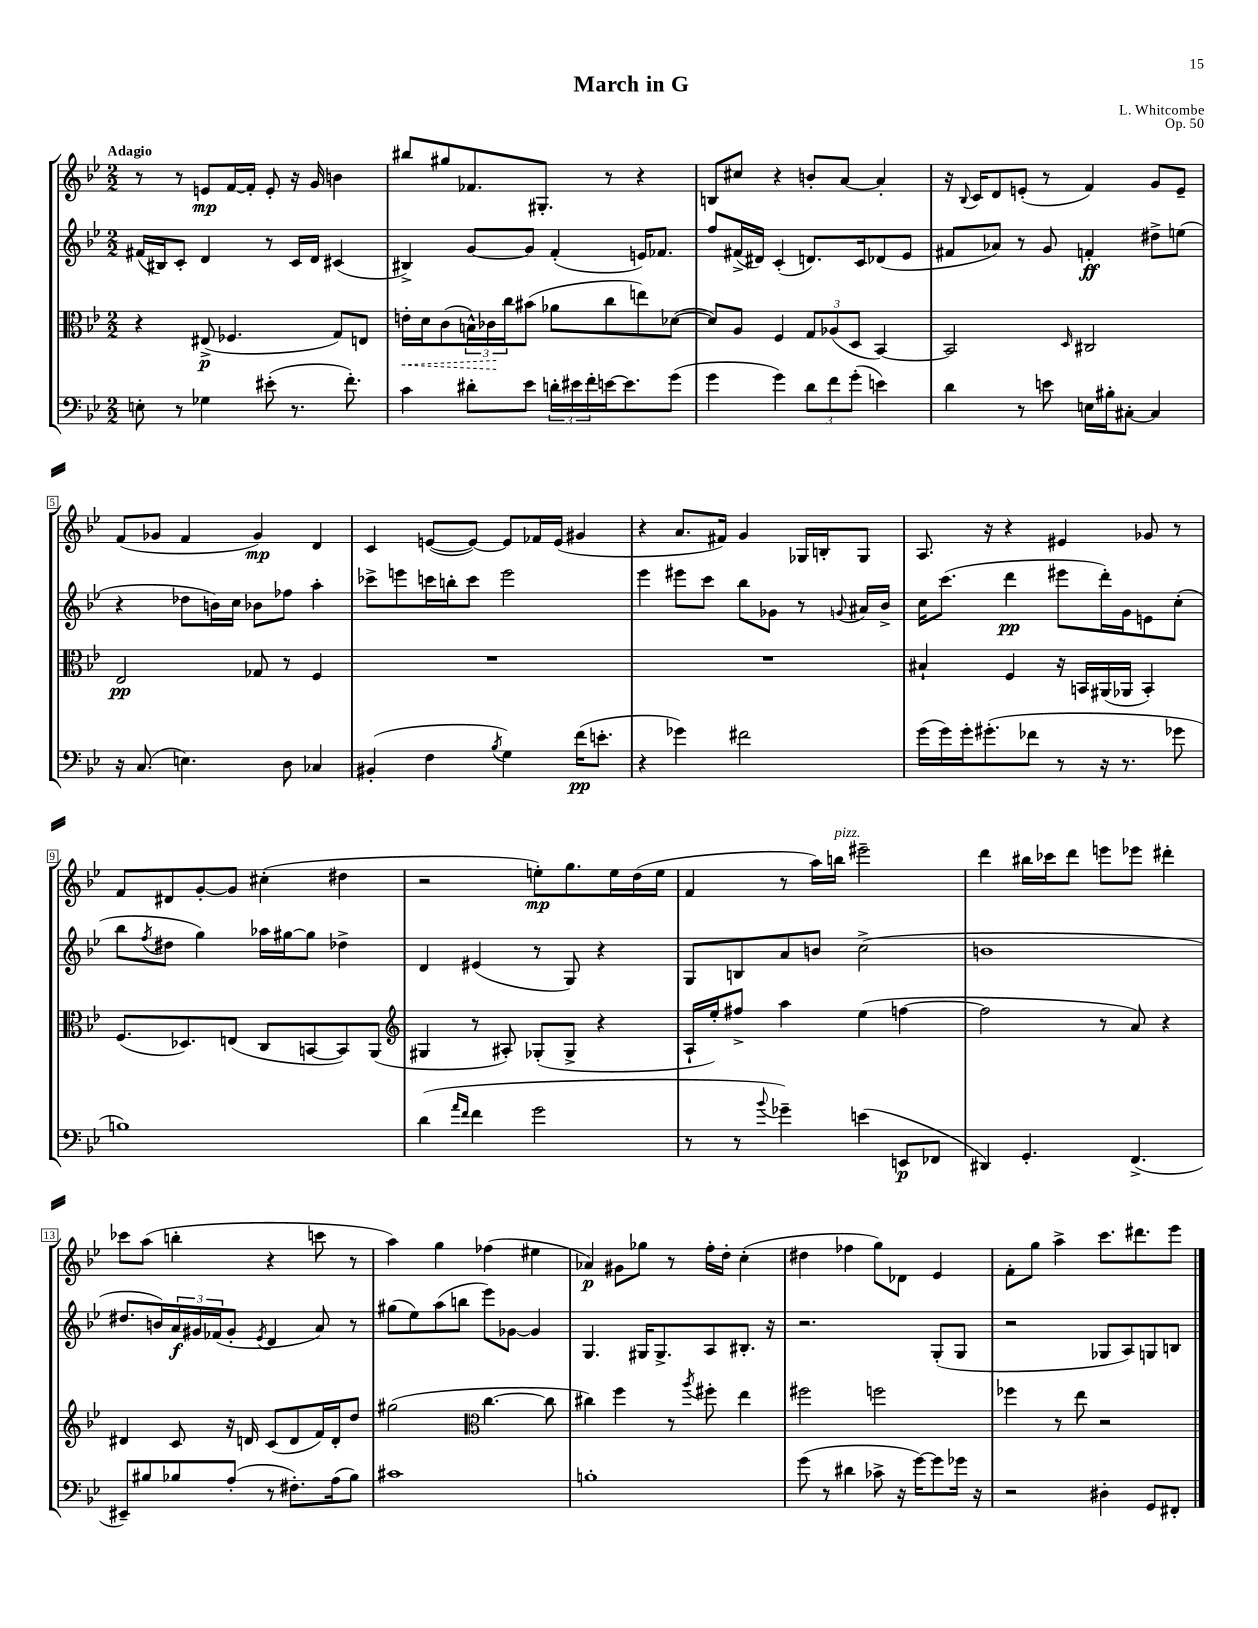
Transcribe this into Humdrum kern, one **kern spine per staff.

**kern	**kern	**kern	**kern
*staff4	*staff3	*staff2	*staff1
*clefF4	*clefC3	*clefG2	*clefG2
*k[b-e-]	*k[b-e-]	*k[b-e-]	*k[b-e-]
*M2/2	*M2/2	*M2/2	*M2/2
8E'	4r	(16f#	8r
.	.	16B#)	.
8r	.	8c'	8r
4G-	(8E#^	4d	8e
.	4.F-	.	[16f
.	.	.	16f']
(8e#'	.	8r	8e'
8.r	.	16c	16r
.	.	16d	16g
.	8G)	(4c#	4b
8.f')	.	.	.
.	8E	.	.
=	=	=	=
4c	16e'	4B#^)	8bb#
.	16d	.	.
.	(8c	.	8gg#
8d#'	24B^^)	[8g	8.f-
.	24c-	.	.
.	24cc	.	.
8e-	(8b#	8g]	.
.	.	.	8.G#'
24d'	8a-	(4f'	.
24e#	.	.	.
24f'	.	.	.
[16e	8cc	.	8r
8.e]	.	.	.
.	8ee)	16e)	4r
.	.	8.f-	.
(8g	([8d-	.	.
=	=	=	=
4g	8d-])	8ff	8B
.	8A	(16f#^	8cc#
.	.	16d#)	.
4g)	4F	(4c'	4r
12d	12G	8.d)	8b'
12f	(12A-	.	.
.	.	.	[8a
(12g'	12D	.	.
.	.	16c	.
4e)	[4BB-)	(8d-	4a']
.	.	8e-	.
=	=	=	=
4d	2BB-]	8f#	16r
.	.	.	8qqB-
.	.	.	16c
.	.	8a-)	8d
8r	.	8r	(8e'
8e	.	8g	8r
.	16qqD	.	.
16E	2C#	4f'	4f)
16B#'	.	.	.
[8C#'	.	.	.
4C#]	.	8dd#^	8g
.	.	(8ee	8e~
=	=	=	=
16r	2E-	4r	(8f
(8.C	.	.	.
.	.	.	8g-
4.E)	.	8dd-	4f
.	.	16b)	.
.	.	16cc	.
.	8G-	8b-	4g-)
8D	8r	8ff-	.
4C-	4F	4aa'	4d
=	=	=	=
(4BB#'	1r	8ccc-^	4c
.	.	8eee	.
4F	.	16ccc	([8e
.	.	16bb'	.
.	.	8ccc	8e_)
8qB-	.	.	.
4G)	.	2eee	8e]
.	.	.	16f-
.	.	.	(16e
(16f	.	.	4g#
8.e'	.	.	.
=	=	=	=
4r	1r	4eee-	4r
4g-)	.	8eee#	8.a
.	.	8ccc	.
.	.	.	16f#)
2f#	.	8bb-	4g
.	.	8g-	.
.	.	8r	16G-
.	.	.	16B'
.	.	8qqg	.
.	.	16a#	8G-
.	.	16b-^	.
=	=	=	=
(16g	4B#`	16cc	8.A
16g)	.	(8.ccc	.
16g'	.	.	.
(8.g#'	.	.	16r
.	4F	4ddd	4r
8f-	.	.	.
8r	16r	8eee#	4e#
.	16BB	.	.
16r	(16AA#	16ddd')	.
8.r	16AA-	16g	.
.	4BB')	8e	8g-
8g-	.	(8cc'	8r
=	=	=	=
1B)	(8.F	8bb-	8f
.	.	8qff	.
.	.	8dd#	8d#
.	8.D-)	.	.
.	.	4gg)	[8g'
.	(8E	.	8g]
.	8C	16aa-	(4cc#'
.	.	[16gg#	.
.	[8BB	8gg#]	.
.	8BB])	4dd-^	4dd#
.	(8AA	.	.
=	=	=	=
*	*clefG2	*	*
(4d	4G#	4d	2r
16qqa	.	.	.
16qqf	.	.	.
4f	8r	(4e#	.
.	8A#')	.	.
2g	(8G-'	8r	8ee')
.	8G-^	8G)	8.gg
.	4r	4r	.
.	.	.	16ee
.	.	.	(16dd
.	.	.	16ee
=	=	=	=
8r	16A`	8G	4f
.	16ee-')	.	.
8r	8ff#^	8B	.
8qqb-	.	.	.
4g-~)	4aa	8a	8r
.	.	8b	16aa)
.	.	.	16bb
(4e	(4ee-	(2cc^	2eee#~
8EE	[4ff	.	.
8FF-	.	.	.
=	=	=	=
4DD#)	2ff]	1b	4ddd
4.GG'	.	.	16bb#
.	.	.	16ccc-
.	.	.	8ddd
.	8r	.	8eee
(4.FF^	8a)	.	8eee-
.	4r	.	4ddd#'
=	=	=	=
8EE#~)	4d#	8.dd#	8ccc-
8B#	.	.	(8aa
.	.	16b)	.
8B-	8c	24a	4bb'
.	.	24g#	.
.	.	(24f-	.
(8A'	16r	8g#'	.
.	16d	.	.
.	.	8qe-	.
8r	(8c	4d	4r
8.F#')	8d	.	.
.	16f)	8a)	8ccc
(16A	16d'	.	.
8B-)	8dd	8r	8r
=	=	=	=
1c#	(2gg#	(8gg#	4aa)
.	.	8ee-)	.
.	.	(8aa	4gg
.	.	8bb	.
*	*clefC3	*	*
.	[4.cc	8eee-)	(4ff-
.	.	[8g-	.
.	.	4g-]	4ee#
.	8cc]	.	.
=	=	=	=
1B'	4cc#)	4.G	4a-)
.	4ff	.	8g#
.	.	16G#	8gg-
.	.	8.G#^	.
.	8r	.	8r
.	8qaa	.	.
.	8ff#'	8A	16ff'
.	.	.	16dd'
.	4ee-	8.B#'	(4cc'
.	.	16r	.
=	=	=	=
(8g	2ff#	2.r	4dd#
8r	.	.	.
4d#	.	.	4ff-
8c-^	2ff	.	8gg)
16r	.	.	8d-
[16g)	.	.	.
8g]	.	(8G'	4e-
16g-	.	8G	.
16r	.	.	.
=	=	=	=
2r	4ff-	2r	8f'
.	.	.	8gg
.	8r	.	4aa^
.	8ee-	.	.
4D#'	2r	8G-	8.ccc
.	.	8A)	.
.	.	.	8.ddd#
8GG	.	8G	.
8FF#'	.	8B	8eee-
==	==	==	==
*-	*-	*-	*-
